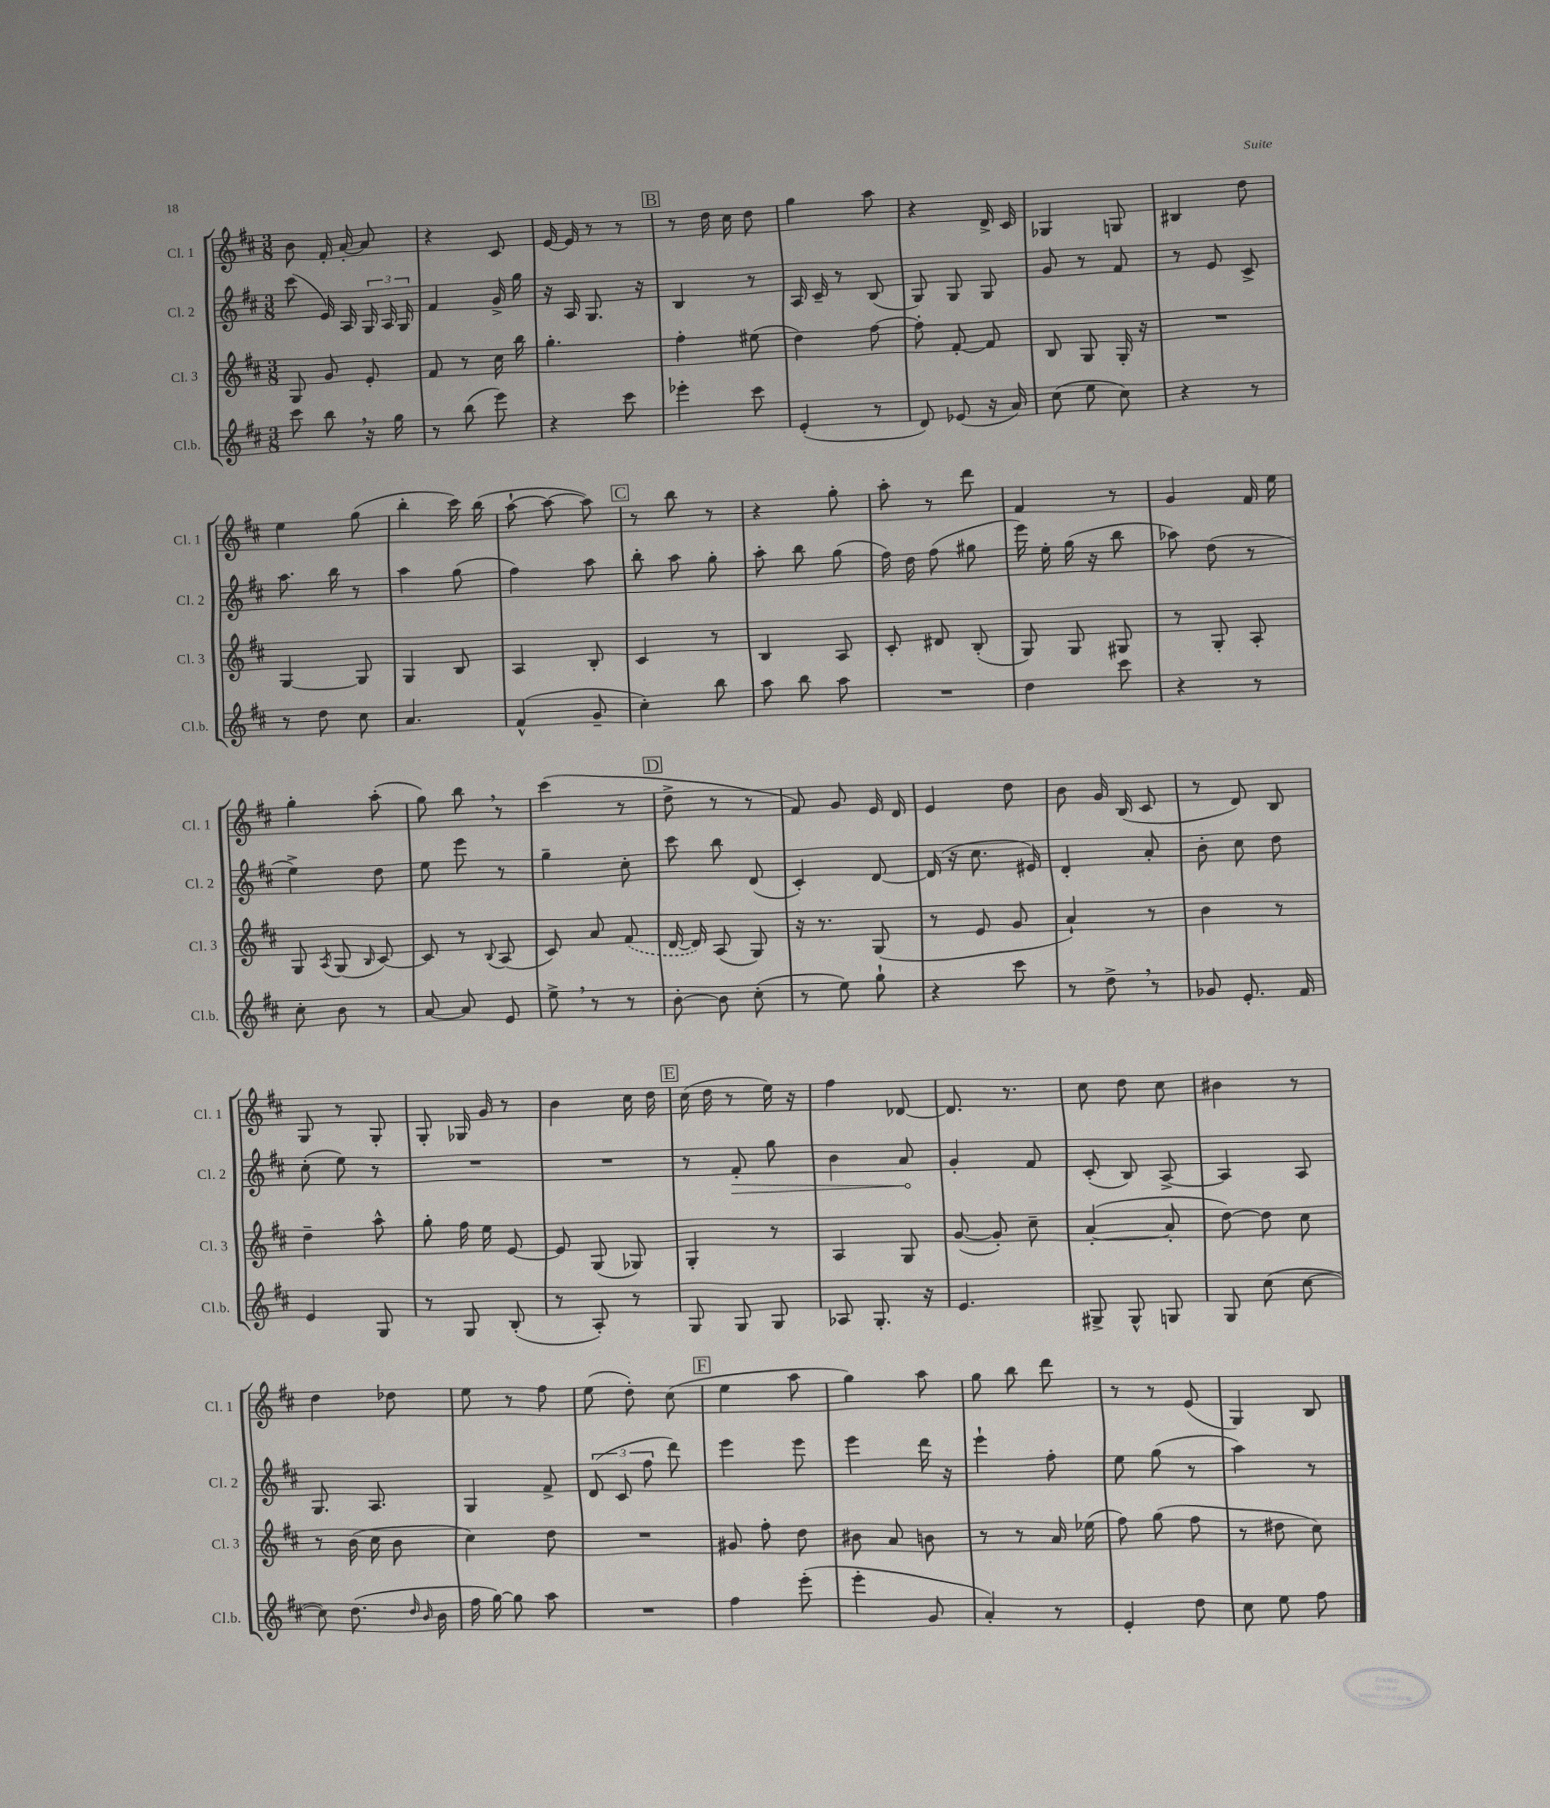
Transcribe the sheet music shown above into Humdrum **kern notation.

**kern	**kern	**kern	**dynam	**kern
*part4	*part3	*part2	*part2	*part1
*staff4	*staff3	*staff2	*staff2	*staff1
*I"Cl.b.	*I"Cl. 3	*I"Cl. 2	*	*I"Cl. 1
*I'Cl.b.	*I'Cl. 3	*I'Cl. 2	*	*I'Cl. 1
*clefG2	*clefG2	*clefG2	*	*clefG2
*k[f#c#]	*k[f#c#]	*k[f#c#]	*	*k[f#c#]
*M3/8	*M3/8	*M3/8	*	*M3/8
=130	=130	=130	=130	=130
8ccc#\	8G/	(8ccc#\	.	8b\
8bb,\	8g/	16e/)	.	16f#'/
.	.	16A/	.	[16a'/
16r	8e'/	24G/	.	8a/]
.	.	24A/	.	.
16gg\	.	.	.	.
.	.	24G/	.	.
=131	=131	=131	=131	=131
8r	8f#/	4f#/	.	4r
(8bb\	8r	.	.	.
8eee\)	16cc#\	16g^/	.	8c#/
.	16bb\	16gg\	.	.
=132	=132	=132	=132	=132
4r	4.gg'\	16r	.	[16e/
.	.	16A/	.	16e/]
.	.	8.G/	.	8r
8ccc#\	.	.	.	8r
.	.	16r	.	.
!!LO:REH:place=s1:t=B
=133	=133	=133	=133	=133
4eee-X'\	4ff#'\	4B/	.	8r
.	.	.	.	16dd\
.	.	.	.	16cc#\
8ccc#\	(8ee#X\	8r	.	8dd\
=134	=134	=134	=134	=134
(4e'/	4dd\)	16A/	.	4gg\
.	.	16c#~/	.	.
.	.	8r	.	.
8r	[8ff#\	(8B/	.	8aa\
=135	=135	=135	=135	=135
8d/)	8ff#'\]	8G/)	.	4r
(8e-X/	[8f#'/	8G/	.	.
16r	8f#/]	8G/	.	16d^/
16a/)	.	.	.	16c#/
=136	=136	=136	=136	=136
(8cc#\	8B/	8g/	.	4G-X/
8ee\	8G/	8r	.	.
8cc#\)	16G'/	8f#/	.	8Gn/
.	16r	.	.	.
=137	=137	=137	=137	=137
4r	4.r	8r	.	4B#X/
.	.	8e/	.	.
8r	.	8c#^/	.	8dd\
!!LO:LB:g=z
=138	=138	=138	=138	=138
8r	[4G/	8.aa\	.	4ee\
8dd\	.	.	.	.
.	.	16bb\	.	.
8cc#\	8G/]	8r	.	(8gg\
=139	=139	=139	=139	=139
4.a/	4G/	4aa\	.	4bb'\
.	8B/	(8gg\	.	16ccc#\)
.	.	.	.	(16bb\
=140	=140	=140	=140	=140
(4f#^^/	4A/	4ff#\)	.	[8aa`\
.	.	.	.	8aa\_
8g~/	8B'/	8aa\	.	8aa\])
!!LO:REH:place=s1:t=C
=141	=141	=141	=141	=141
4cc#'\)	4c#/	8bb'\	.	8r
.	.	8aa\	.	8bb\
8bb\	8r	8gg'\	.	8r
=142	=142	=142	=142	=142
8aa\	4B/	8aa'\	.	4r
8bb\	.	8bb\	.	.
8aa\	8A/	(8gg\	.	8gg'\
=143	=143	=143	=143	=143
4.r	8c#'/	16ff#\)	.	8aa'\
.	.	16dd\	.	.
.	8d#X/	(8ff#\	.	8r
.	(8B'/	8gg#X\	.	8ddd\
=144	=144	=144	=144	=144
4dd\	8G/)	16eee\)	.	4f#/
.	.	16ee'\	.	.
.	8G/	(16gg\	.	.
.	.	16r	.	.
8ccc#\	8G#X/	8bb\	.	8r
=145	=145	=145	=145	=145
4r	8r	8aa-X\)	.	4g/
.	8G'/	(8dd\	.	.
8r	8A'/	8r	.	16f#/
.	.	.	.	16ee\
!!LO:LB:g=z
=146	=146	=146	=146	=146
8cc#'\	8G/	4ee^\)	.	4gg'\
.	8qA/	.	.	.
8b\	(8G/	.	.	.
.	16qqB/	.	.	.
8r	[8c#/)	8dd\	.	(8aa'\
=147	=147	=147	=147	=147
[8a/	8c#/]	8ee\	.	8gg\)
8a/]	8r	8eee\	.	8bb,\
.	8qqB/	.	.	.
8e/	(8A/	8r	.	8r
=148	=148	=148	=148	=148
8ee^,\	8c#/)	4gg~\	.	(4ccc#\
8r	8a/	.	.	.
8r	(8f#/	8cc#'\	.	8r
!!LO:REH:place=s1:t=D
=149	=149	=149	=149	=149
[8b'\	[16d/	8ccc#\	.	8dd^\
.	16d/])	.	.	.
8b\]	(8A/	8bb\	.	8r
(8cc#'\	8G/)	(8d/	.	8r
=150	=150	=150	=150	=150
8r	16r	4c#'/)	.	8f#/)
.	8.r	.	.	.
8ee\)	.	.	.	8g/
8gg`\	(8G/	[8d/	.	16e/
.	.	.	.	16d/
=151	=151	=151	=151	=151
4r	8r	(16d/]	.	4e/
.	.	16r	.	.
.	8e/	8.cc#\	.	.
8ccc#\	8g/	.	.	8dd\
.	.	16e#X/)	.	.
=152	=152	=152	=152	=152
8r	4a`/)	4d'/	.	8b\
8dd^,\	.	.	.	16g/
.	.	.	.	(16B/
8r	8r	8a'/	.	8c#/
=153	=153	=153	=153	=153
8g-X/	4b\	8b'\	.	8r
8.e'/	.	8cc#\	.	8d/)
.	8r	8dd\	.	8B/
16f#/	.	.	.	.
!!LO:LB:g=z
=154	=154	=154	=154	=154
4e/	4dd~\	(8cc#'\	.	8G/
.	.	8ee\)	.	8r
8G/	8aa^^\	8r	.	8G'/
=155	=155	=155	=155	=155
8r	8gg'\	4.r	.	8G'/
8G/	16ff#\	.	.	16G-X/
.	16ee\	.	.	16g/
(8B'/	[8e/	.	.	8r
=156	=156	=156	=156	=156
8r	8e/]	4.r	.	4b\
8A'/)	(8G/	.	.	.
8r	8G-X/)	.	.	16cc#\
.	.	.	.	16dd\
!!LO:REH:place=s1:t=E
=157	=157	=157	=157	=157
8G/	4G'/	8r	.	(16cc#\
.	.	.	.	16dd\
!	!	!	!LO:HP:b	!
8G/	.	8f#'/	>	8r
8G/	8r	8gg\	.	16ee\)
.	.	.	.	16r
=158	=158	=158	=158	=158
8A-X/	4A/	4b\	.	4ff#\
8.G'/	.	.	.	.
.	8G/	8a/	.	[8d-X/
16r	.	.	.	.
.	.	.	]	.
=159	=159	=159	=159	=159
4.e/	([8g/	4g'/	.	8.d-/]
.	8g'/])	.	.	.
.	.	.	.	8.r
.	8cc#~\	8f#/	.	.
=160	=160	=160	=160	=160
8G#X^/	([4a'/	(8c#'/	.	8cc#\
8G#^^/	.	8B/)	.	8dd\
8Gn/	8a'/]	[8A^/	.	8cc#\
=161	=161	=161	=161	=161
8G/	[8dd\)	4A/]	.	4b#X\
(8cc#\	8dd\]	.	.	.
[8cc#\	8cc#\	8A/	.	8r
!!LO:LB:g=z
=162	=162	=162	=162	=162
8cc#\])	8r	8.G/	.	4dd\
(8.dd\	(16b\	.	.	.
.	16cc#\	8.A/	.	.
.	8b\	.	.	8dd-X\
16qqdd/	.	.	.	.
16qqb/	.	.	.	.
16b\	.	.	.	.
=163	=163	=163	=163	=163
16ff#\	4cc#\)	4G/	.	8ee\
[16gg\)	.	.	.	.
8gg\]	.	.	.	8r
8aa\	8dd\	8f#^/	.	8ff#\
=164	=164	=164	=164	=164
4.r	4.r	(12d/	.	(8ee\
.	.	12c#/	.	.
.	.	.	.	8dd'\)
.	.	12ff#\	.	.
.	.	8ddd\)	.	(8cc#\
!!LO:REH:place=s1:t=F
=165	=165	=165	=165	=165
4ff#\	8g#X/	4eee\	.	4ee\
.	8ff#'\	.	.	.
(8eee'\	8dd\	8eee\	.	8aa\
=166	=166	=166	=166	=166
4eee'\	8b#X\	4eee\	.	4gg\)
.	8a/	.	.	.
8g/	8bn\	16ddd\	.	8aa\
.	.	16r	.	.
=167	=167	=167	=167	=167
4a'/)	8r	4eee`\	.	8gg\
.	8r	.	.	8bb\
8r	16a/	8ff#'\	.	8ddd\
.	(16ee-X\	.	.	.
=168	=168	=168	=168	=168
4e'/	8ff#\)	8ee\	.	8r
.	(8gg\	(8gg\	.	8r
8dd\	8ff#\	8r	.	(8e/
=169	=169	=169	=169	=169
8cc#\	8r	4aa\)	.	4G/)
8ee\	8dd#X\	.	.	.
8ff#\	8cc#\)	8r	.	8B/
==	==	==	==	==
*-	*-	*-	*-	*-
